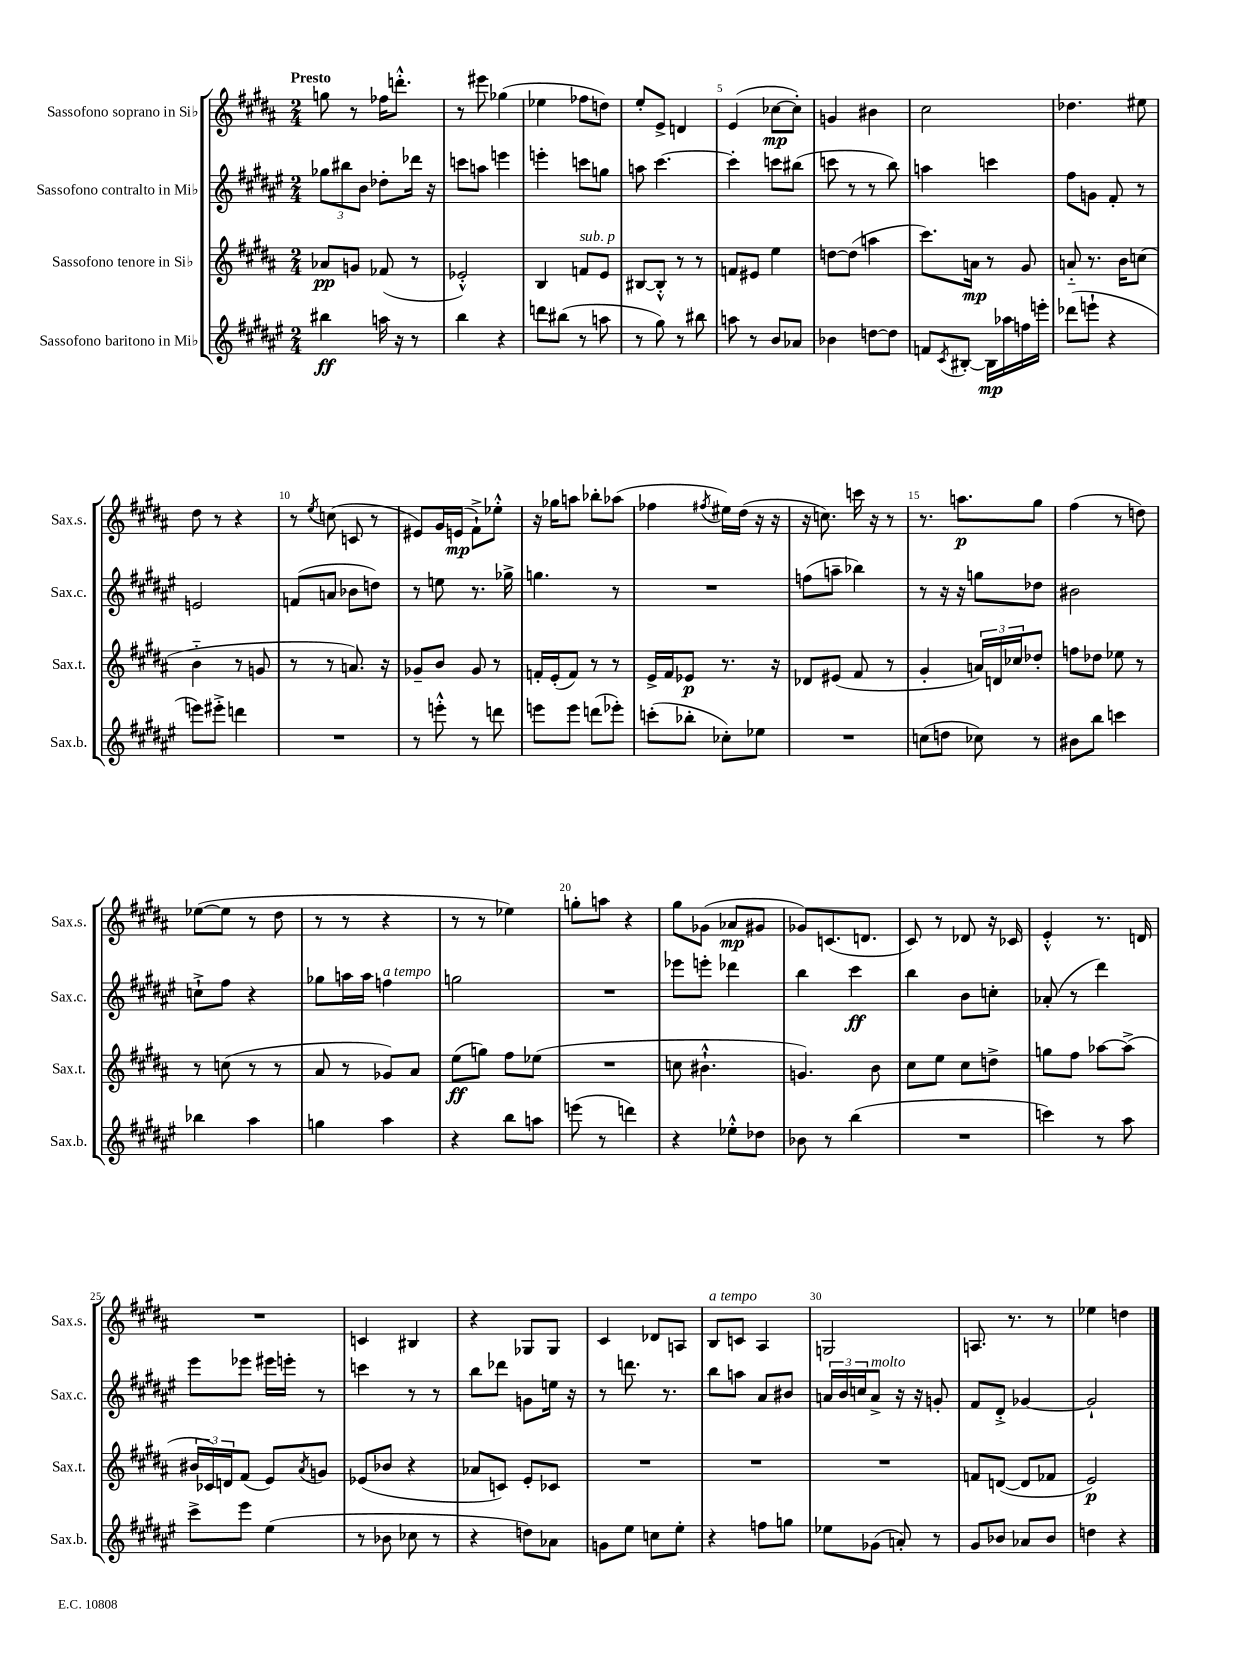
<<
\new StaffGroup <<
\new Staff = "s0" \with { instrumentName = "Sassofono soprano in Sib" shortInstrumentName = "Sax.s." } {
    \clef treble \key b \major \numericTimeSignature \time 2/4 \tempo "Presto"
    g''8 r8 fes''16 d'''8.-.-^ |
    r8 eis'''8 ges''4( |
    ees''4 fes''8 d''8) |
    e''8-. e'8-> d'4 |
    e'4( ces''8~\mp ces''8-.) |
    g'4 bis'4 |
    cis''2 |
    des''4. eis''8 |
    dis''8 r8 r4 |
    r8 \acciaccatura { e''8 } c''8( c'8 r8 |
    eis'8) gis'16 e'16\mp( fis'8-!->) ees''8-.-^ |
    r16 ges''16 a''8 bes''8-. aes''8( |
    fes''4 \acciaccatura { fis''8 } eis''16) dis''16( r16 r16 |
    r16 c''8.) c'''16 r16 r8 |
    r8. a''8.\p gis''8 |
    fis''4( r8 d''8) |
    ees''8~( ees''8 r8 dis''8 |
    r8 r8 r4 |
    r8 r8 ees''4) |
    g''8-. a''8 r4 |
    gis''8 ges'8( aes'8\mp gis'8 |
    ges'8) c'8.( d'8. |
    cis'8) r8 des'8 r16 ces'16 |
    e'4-.-^ r8. d'16 |
    R2 |
    c'4 bis4 |
    r4 ges8 ges8 |
    cis'4 des'8 a8 |
    b8^\markup { \italic "a tempo" } c'8 ais4 |
    g2 |
    a8. r8. r8 |
    ees''4 d''4 \bar "|." |
}
\new Staff = "s1" \with { instrumentName = "Sassofono contralto in Mib" shortInstrumentName = "Sax.c." } {
    \clef treble \key fis \major \numericTimeSignature \time 2/4
    \tuplet 3/2 { ges''8 bis''8 b'8 } des''8-. des'''16 r16 |
    c'''8 a''8 e'''4 |
    e'''4-. c'''8 g''8 |
    a''8 cis'''4.~ |
    cis'''4-. c'''8 bis''8( |
    c'''8 r8 r8 b''8) |
    a''4 c'''4 |
    fis''8 g'8 fis'8-. r8 |
    e'2 |
    f'8( a'8 bes'8 d''8) |
    r8 e''8 r8. ges''16-> |
    g''4. r8 |
    R2 |
    f''8( a''8-- bes''4) |
    r8 r16 r16 g''8 des''8 |
    bis'2 |
    c''8-!-> fis''8 r4 |
    ges''8 a''16 a''16 f''4^\markup { \italic "a tempo" } |
    g''2 |
    R2 |
    ees'''8 e'''8-. des'''4 |
    b''4 cis'''4\ff |
    b''4 b'8 c''8-. |
    aes'8-.( r8 dis'''4) |
    eis'''8 ees'''8 eis'''16 e'''16-. r8 |
    c'''4 r8 r8 |
    b''8 des'''8 g'8 e''16 r16 |
    r8 d'''8. r8. |
    b''8 a''8 ais'8 bis'8 |
    \tuplet 3/2 { a'16 b'16 c''16 } a'8->^\markup { \italic "molto" } r16 r16 g'8-. |
    fis'8 dis'8-.-> ges'4~ |
    ges'2-! \bar "|." |
}
\new Staff = "s2" \with { instrumentName = "Sassofono tenore in Sib" shortInstrumentName = "Sax.t." } {
    \clef treble \key b \major \numericTimeSignature \time 2/4
    aes'8\pp g'8 fes'8( r8 |
    ees'2-.-^) |
    b4 f'8^\markup { \italic "sub. p" } e'8 |
    bis8~ bis8-.-^ r8 r8 |
    f'8 eis'8 e''4 |
    d''8~ d''8( a''4 |
    cis'''8.) a'16\mp r8 gis'8 |
    a'8-_ r8. b'16 c''8( |
    b'4-_ r8 g'8 |
    r8 r8 a'8.) r16 |
    ges'8-- b'8 ges'8 r8 |
    f'16-. e'16-.( f'8) r8 r8 |
    e'16-> fis'16 ees'8\p r8. r16 |
    des'8 eis'8( fis'8 r8 |
    gis'4-. \tuplet 3/2 { a'16) d'16 ces''16 } des''8-. |
    f''8 des''8 ees''8 r8 |
    r8 c''8( r8 r8 |
    ais'8 r8 ges'8) ais'8 |
    e''8\ff( g''8) fis''8 ees''8( |
    R2 |
    c''8 bis'4.-!-^ |
    g'4.) b'8 |
    cis''8 e''8 cis''8 d''8-> |
    g''8 fis''8 aes''8~ aes''8->( |
    \tuplet 3/2 { bis'16 ces'16) d'16 } fis'8( e'8) \acciaccatura { ais'8 } g'8 |
    ees'8( bes'8 r4 |
    aes'8 c'8) e'8-. ces'8 |
    R2 |
    R2 |
    R2 |
    f'8 d'8~( d'8 fes'8 |
    e'2\p) \bar "|." |
}
\new Staff = "s3" \with { instrumentName = "Sassofono baritono in Mib" shortInstrumentName = "Sax.b." } {
    \clef treble \key fis \major \numericTimeSignature \time 2/4
    bis''4\ff a''16 r16 r8 |
    b''4 r4 |
    d'''8 bis''8( r8 a''8 |
    r8 gis''8) r8 bis''8 |
    a''8 r8 b'8 aes'8 |
    bes'4 d''8~ d''8 |
    f'8 \acciaccatura { cis'8 } bis8~-. bis16\mp aes''16 f''16 e'''16-. |
    des'''8( e'''8-! r4 |
    e'''8) eis'''8-.-> d'''4 |
    R2 |
    r8 e'''8-.-^ r8 d'''8 |
    e'''8 e'''8 d'''8( ees'''8-.) |
    c'''8-.( bes''8-. ces''8-.) ees''8 |
    R2 |
    c''8( d''8 ces''8) r8 |
    bis'8 b''8 c'''4 |
    bes''4 ais''4 |
    g''4 ais''4 |
    r4 b''8 a''8 |
    e'''8( r8 d'''4) |
    r4 ees''8-.-^ des''8 |
    bes'8 r8 b''4( |
    R2 |
    c'''4) r8 ais''8 |
    cis'''8-> eis'''8 eis''4( |
    r8 bes'8 ces''8 r8 |
    r4 d''8) aes'8 |
    g'8 eis''8 c''8 eis''8-. |
    r4 f''8 g''8 |
    ees''8 ges'8( a'8-.) r8 |
    gis'8 bes'8 aes'8 bes'8 |
    d''4 r4 \bar "|." |
}
>>
>>
\layout { \context { \Score \override BarNumber.break-visibility = ##(#f #t #t) barNumberVisibility = #(every-nth-bar-number-visible 5) } }
